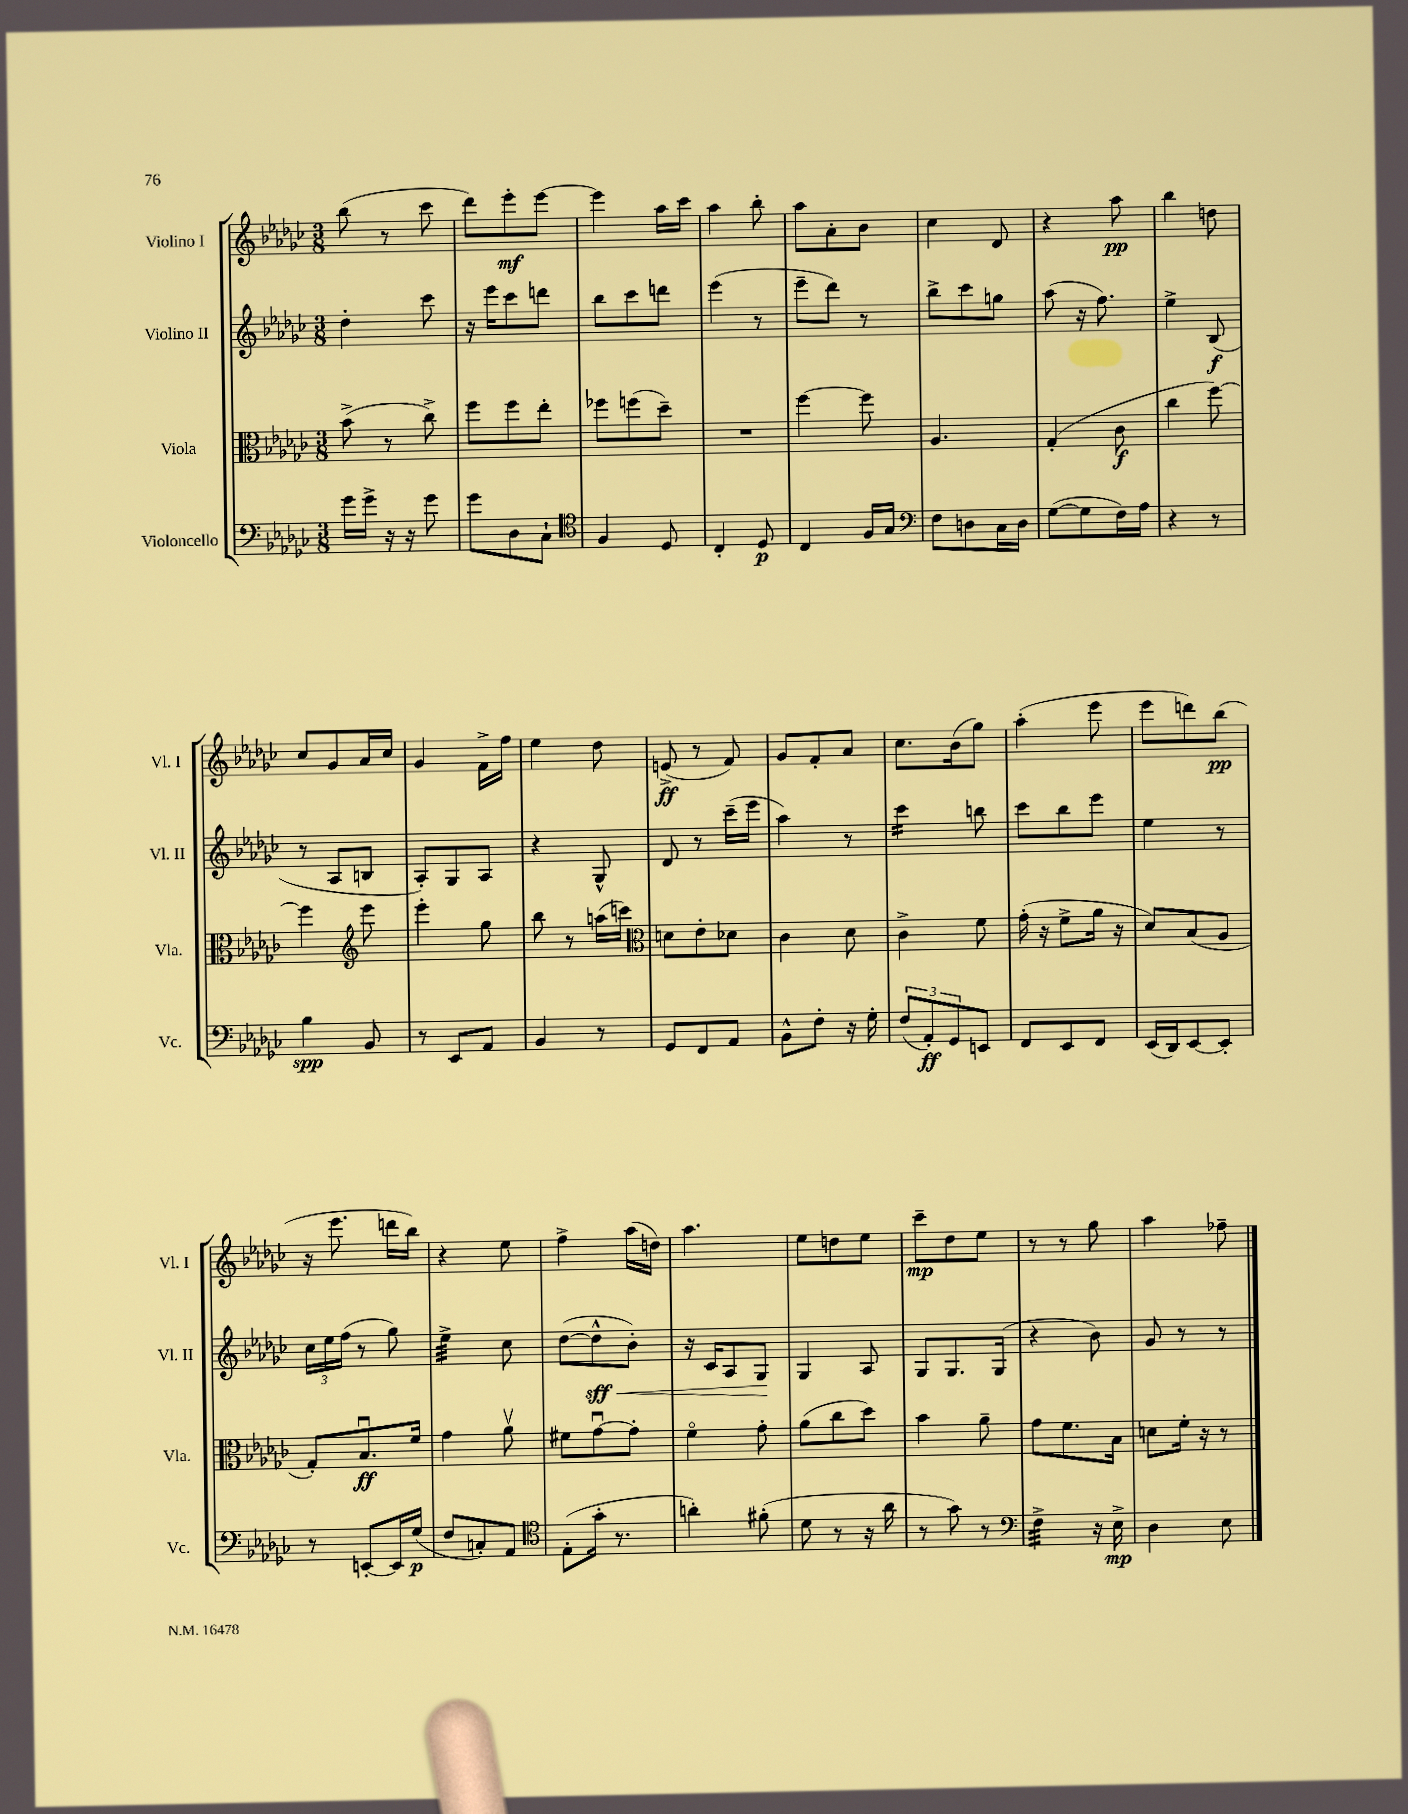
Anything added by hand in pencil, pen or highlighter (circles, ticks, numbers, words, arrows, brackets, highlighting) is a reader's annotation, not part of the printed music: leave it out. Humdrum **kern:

**kern	**kern	**kern	**kern
*staff4	*staff3	*staff2	*staff1
*clefF4	*clefC3	*clefG2	*clefG2
*k[b-e-a-d-g-c-]	*k[b-e-a-d-g-c-]	*k[b-e-a-d-g-c-]	*k[b-e-a-d-g-c-]
*M3/8	*M3/8	*M3/8	*M3/8
16g-\LL	(8b-^\	4dd-'\	(8bb-\
16g-^\JJ	.	.	.
16r	8r	.	8r
16r	.	.	.
8g-\	8cc-^\)	8ccc-\	8ccc-\
=	=	=	=
8g-\L	8ff\L	16r	8ddd-\L)
.	.	16eee-\LK	.
8D-\	8ff\	8ccc-\	8eee-'\
8C-`\J	8ee-'\J	8ddd\J	[8eee-\J
=	=	=	=
*clefC4	*	*	*
4F/	8ff-\L	8bb-\L	4eee-\]
.	(8ff\	8ccc-\	.
8D-/	8dd-~\J)	8ddd\J	16aa-\LL
.	.	.	16ccc-\JJ
=	=	=	=
4C-'/	4.r	(4eee-\	4aa-\
8D-/	.	8r	8bb-'\
=	=	=	=
4C-/	[4ff\	8eee-~\L	8aa-\L
.	.	8ddd-\J)	8a-'\
16F/LL	8ff\]	8r	8b-\J
16G-/JJ	.	.	.
=	=	=	=
*clefF4	*	*	*
8F\L	4.A-/	8bb-^\L	4cc-\
8D\	.	8ccc-\	.
16C-\L	.	8gg\J	8d-/
16D\JJ	.	.	.
=	=	=	=
([8G-\L	(4G-'/	(8aa-\	4r
8G-\]	.	16r	.
.	.	8.ff\)	.
16F\L)	8c-\	.	8aa-\
16A-\JJ	.	.	.
=	=	=	=
4r	4cc-\	4ee-^\	4bb-\
8r	[8ff\)	(8B-/	8dd\
=	=	=	=
4B-\	4ff\]	8r	8cc-/L
.	.	8A-/L	8g-/
*	*clefG2	*	*
8BB-/	8eee-\	8B/J	16a-/L
.	.	.	16cc-/JJ
=	=	=	=
8r	4eee-'\	8A-'/L)	4g-/
8EE-/L	.	8G-/	.
8AA-/J	8gg-\	8A-/J	16f^\LL
.	.	.	16ff\JJ
=	=	=	=
4BB-/	8bb-\	4r	4ee-\
.	8r	.	.
8r	(16aa\LL	8G-^^/	8dd-\
.	16ccc\JJ)	.	.
=	=	=	=
*	*clefC3	*	*
8GG-/L	8d\L	8d-/	(8e^/
8FF/	8e-'\	8r	8r
8AA-/J	8d-\J	(16ccc-~\LL	8f/)
.	.	16eee-\JJ	.
=	=	=	=
8BB-^^\L	4c-\	4aa-\)	8g-/L
8F'\J	.	.	8f'/
16r	8d-\	8r	8a-/J
16G-'\	.	.	.
=	=	=	=
(12F/L	4c-^\	4ccc-\	8.cc-\L
12AA-'/)	.	.	.
12GG-/	.	.	.
.	.	.	(16b-\k
8EE/J	8f\	8bb\	8gg-\J)
=	=	=	=
8FF/L	(16g-'\	8ccc-\L	(4aa-'\
.	16r	.	.
8EE-/	8f^\L	8bb-\	.
8FF/J	16a-\Jk	8eee-\J	8eee-\
.	16r	.	.
=	=	=	=
(16EE-/LL	8d-/L)	4ee-\	8eee-\L
16DD-/J)	.	.	.
[8EE-/	(8B-/	.	8ddd\)
8EE-'/]J	8A-/J	8r	(8bb-\J
=	=	=	=
8r	8G-'/L)	24cc-\LL	16r
.	.	24ee-\	.
.	.	.	8.eee-\
.	.	(24ff\JJ	.
[8EE'/L	8.B-u/	8r	.
16EE/]L	.	8gg-\)	16ddd\LL
(16G-/JJ	16f/Jk	.	16bb-\JJ)
=	=	=	=
8F/L	4g-\	4ee-^\	4r
8C'/)	.	.	.
8AA-/J	8a-v\	8cc-\	8ee-\
=	=	=	=
*clefC4	*	*	*
(8E-'\L	8f#\L	([8dd-\L	4ff^\
16g-'\Jk	[8g-u\	8dd-^^\]	.
8.r	.	.	.
.	8g-'\]J	8b-'\J)	(16aa-\LL
.	.	.	16dd\JJ)
=	=	=	=
4a'\)	4fo\	16r	4.aa-\
.	.	16c-/LK	.
.	.	8A-/	.
(8f#'\	8g-'\	8G-/J	.
=	=	=	=
8d-\	(8a-\L	4G-/	8ee-\L
8r	8cc-\	.	8dd\
16r	8dd-\J)	8A-/	8ee-\J
16a-\	.	.	.
=	=	=	=
8r	4b-\	8G-/L	8ccc-~\L
8g-\)	.	8.G-/	8dd-\
8r	8a-~\	.	8ee-\J
.	.	(16G-/Jk	.
=	=	=	=
*clefF4	*	*	*
4F^\	8g-\L	4r	8r
.	8.f\	.	8r
16r	.	8b-\)	8gg-\
16E-^\	16B-\Jk	.	.
=	=	=	=
4D-\	8d\L	8g-/	4aa-\
.	16f'\Jk	8r	.
.	16r	.	.
8E-\	8r	8r	8ff-~\
==	==	==	==
*-	*-	*-	*-
